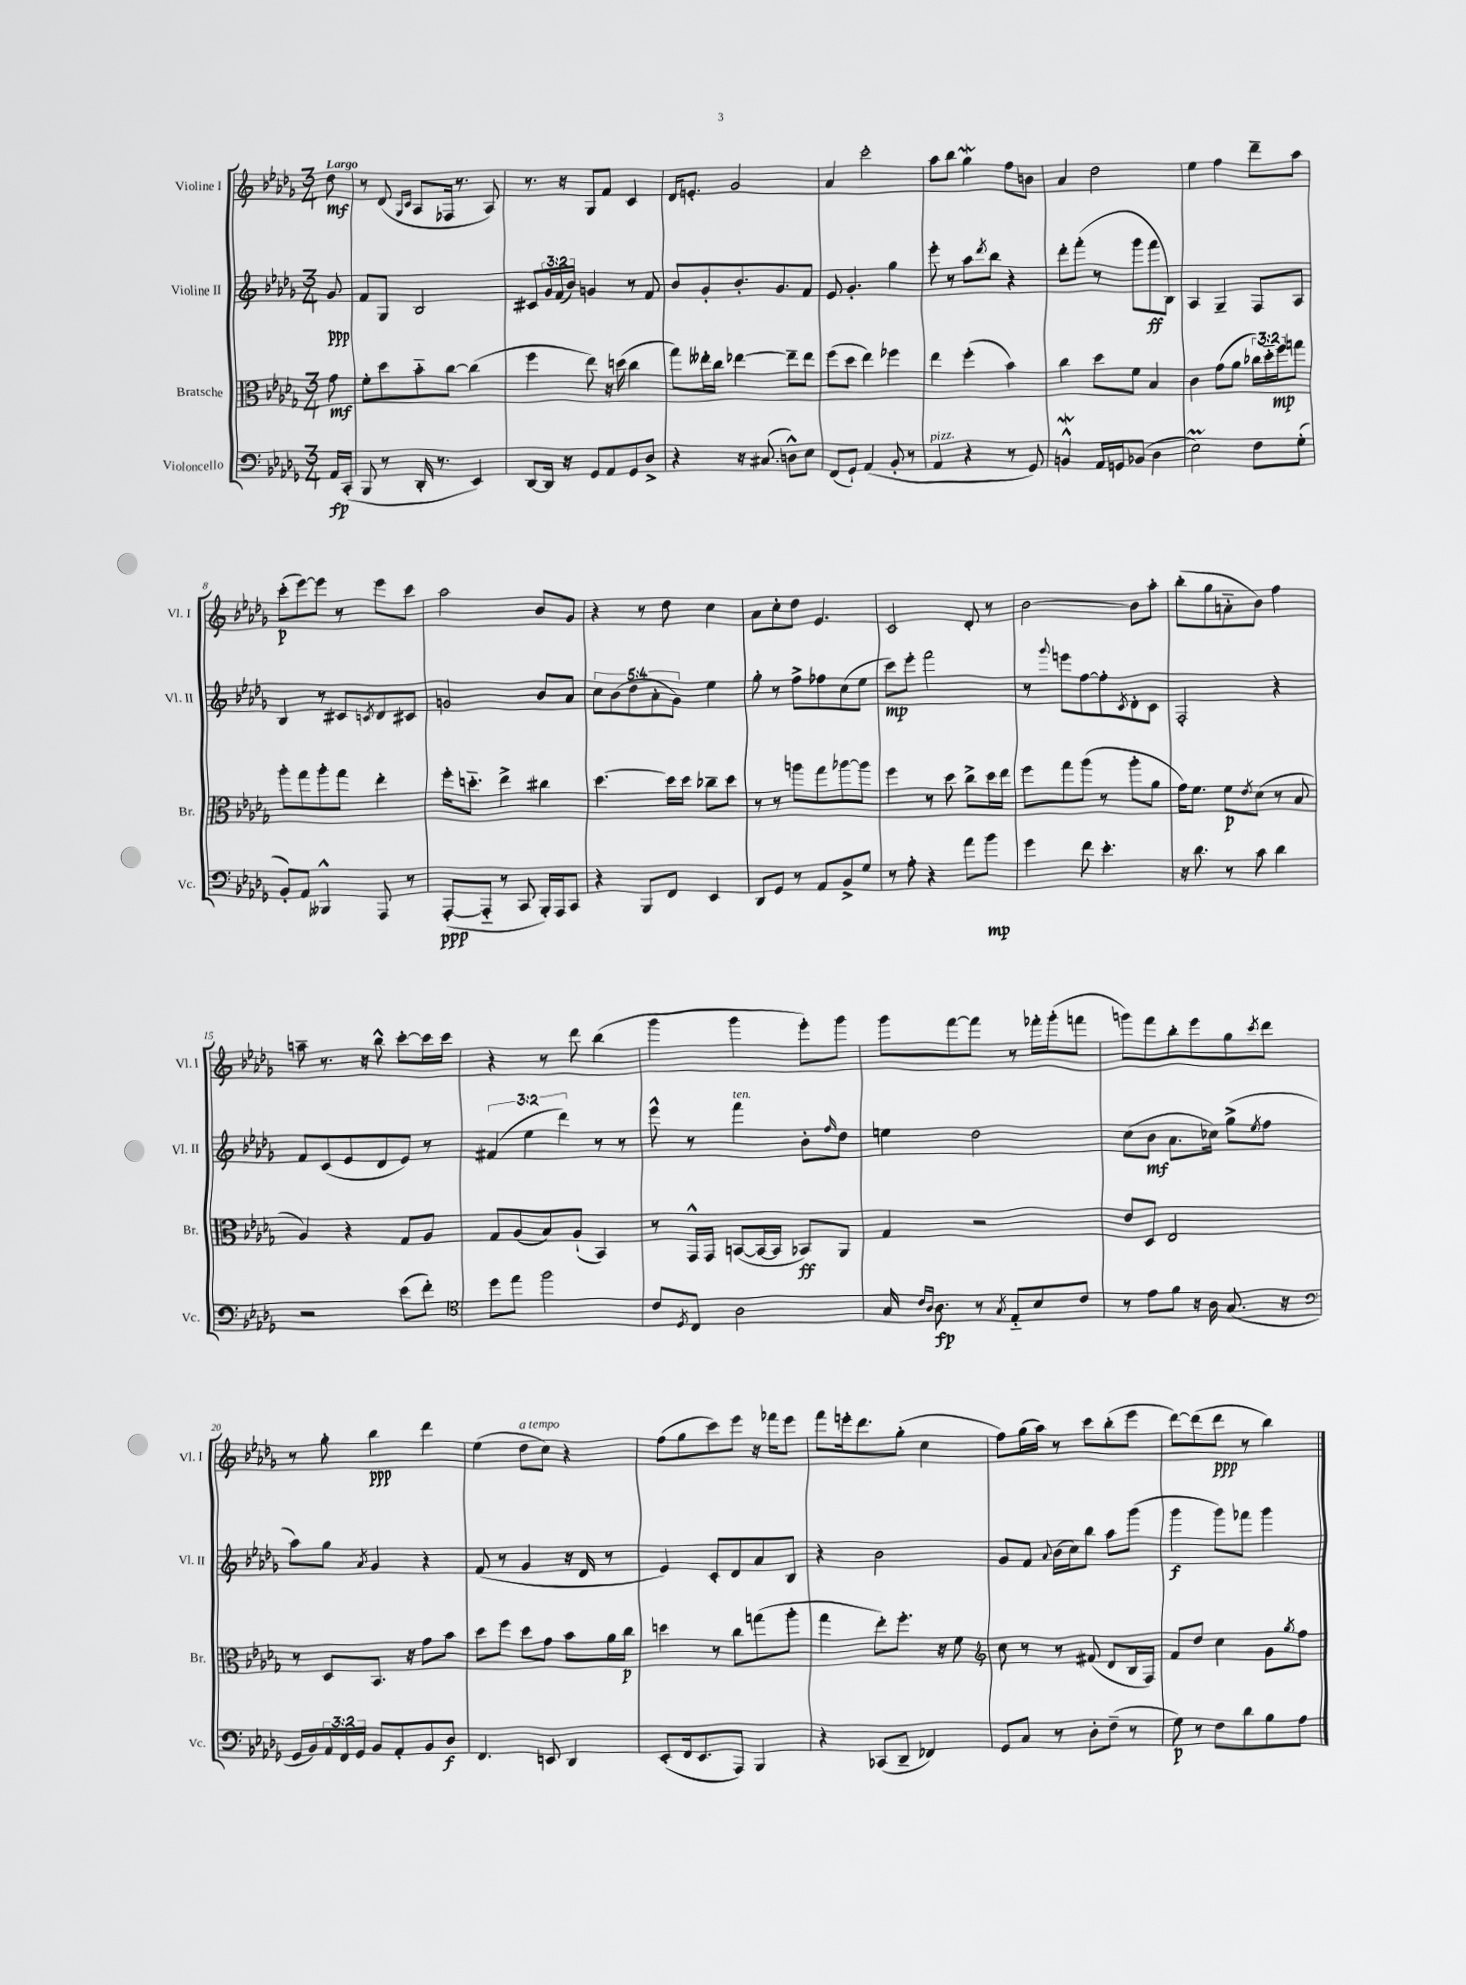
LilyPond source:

<<
\new StaffGroup <<
\new Staff = "s0" \with { instrumentName = "Violine I" shortInstrumentName = "Vl. I" } {
    \clef treble \key des \major \numericTimeSignature \time 3/4 \partial 8 \tempo "Largo"
    des''8\mf |
    r8 des'8( \grace { ges16 c'16 } aes8 fes16 r8. aes8) |
    r8. r16 ges8 f'8 c'4 |
    des'16 e'8.-. ges'2 |
    aes'4 c'''2-. |
    aes''8 bes''8 ges''4\mordent f''8 b'8 |
    aes'4 des''2 |
    ees''4 f''4 des'''8-- aes''8 |
    c'''8-.\p( ees'''8~) ees'''8 r8 ees'''8 c'''8 |
    aes''2 bes'8 ges'8 |
    r4 r8 des''8 c''4 |
    aes'8 c''8-. des''8 ees'4. |
    c'2 des'8-. r8 |
    bes'2~ bes'8 aes''8-. |
    bes''8-.( ges''8 a'8-_ bes'8) f''4 |
    a''8-- r8. r16 bes''8-^ c'''8~-. c'''16 c'''16 |
    r4 r8 des'''8 bes''4( |
    ges'''4 ges'''4 ees'''8-.) ges'''8 |
    ges'''8 f'''8~ f'''8 r8 fes'''16-. ges'''16-.( f'''8 |
    g'''8) f'''8 bes''8-. ees'''8 ges''8 \acciaccatura { c'''8 } des'''8 |
    r8 ges''8-. bes''4\ppp des'''4 |
    ees''4( des''8^\markup { \italic "a tempo" } c''8) r4 |
    f''8( ges''8 c'''8) ees'''8 r16 fes'''16 ees'''8 |
    f'''8 e'''16-. des'''8. ges''8-.( c''4 |
    f''8) ges''16( aes''16) r8 c'''8 bes''8-.( ees'''8 |
    des'''8~) des'''8( des'''8\ppp r8 bes''4) \bar "|." |
}
\new Staff = "s1" \with { instrumentName = "Violine II" shortInstrumentName = "Vl. II" } {
    \clef treble \key des \major \numericTimeSignature \time 3/4 \override Staff.TupletNumber.text = #tuplet-number::calc-fraction-text \partial 8
    ges'8\ppp |
    f'8 ges8 bes2 |
    cis'8 \tuplet 3/2 { ges'16 f'16( bes'16) } g'4 r8 f'8 |
    bes'8 ges'8-. bes'8.-. ges'8. f'8 |
    ees'8 ges'4.-. ges''4 |
    ees'''8-. r8 aes''8 \acciaccatura { des'''8 } bes''8 r4 |
    des'''8-. f'''8-.( r8 ges'''8 f'''8\ff bes8) |
    aes4 ges4-- f8 aes8 |
    bes4 r8 cis'8 \acciaccatura { c'8 } des'8 cis'8 |
    g'2 bes'8 aes'8 |
    \tuplet 5/4 { c''8 bes'8( des''8 aes'8-. ges'8) } ees''4 |
    ges''8-. r8 f''8-> fes''8 c''8( ees''8 |
    c'''8\mp) ees'''8-. f'''2 |
    r8 \appoggiatura { ges'''8 } e'''8 f''8~ f''8-. \acciaccatura { c'8 } des'8-. c'8 |
    f2-. r4 |
    f'8 c'8( ees'8 des'8 ees'8) r8 |
    \tuplet 3/2 { fis'4( ees''4 des'''4) } r8 r8 |
    ees'''8-^ r8 f'''4^\markup { \italic "ten." } bes'8-. \grace { f''16 } des''8 |
    e''4 des''2 |
    c''8( bes'8\mf aes'8. ces''16) ges''8->( \acciaccatura { ees''8 } f''8 |
    aes''8) ges''8 \acciaccatura { aes'8 } ges'4 r4 |
    f'8( r8 ges'4 r16 des'16 r8 |
    ees'4) c'8-. des'8 aes'8 bes8 |
    r4 bes'2 |
    ges'8 f'8 \appoggiatura { aes'8 } bes'16( c''16) bes''8 aes''8 ges'''8( |
    ges'''4\f ges'''8) fes'''8 ges'''4 \bar "|." |
}
\new Staff = "s2" \with { instrumentName = "Bratsche" shortInstrumentName = "Br." } {
    \clef alto \key des \major \numericTimeSignature \time 3/4 \override Staff.TupletNumber.text = #tuplet-number::calc-fraction-text \partial 8
    ges'8\mf |
    f'8-. des''8 bes'8-_ c''8~ c''4( |
    f''4 ees''8) r16 d''16( c''4 |
    ges''8) eeses''16-. c''16 ees''4~ ees''8-- ees''8 |
    f''8( des''8 ees''4) fes''4 |
    ees''4 f''4-.( bes'4) |
    c''4 des''8 f'8 bes4 |
    c'4 ges'8( aes'8 \tuplet 3/2 { ces''16) des''16-_ f''16\mp } g''8 |
    aes''8-. ges''8 aes''8-. ges''8 ees''4-. |
    f''16-. d''8.-_ ees''4-> cis''4 |
    des''4.~ des''16 des''16 ces''8-- des''8 |
    r8 r8 a''8 ges''8 aes''8~ aes''8 |
    f''4 r8 des''8 c''8-> des''16 ees''16 |
    f''8 ges''8 aes''8( r8 aes''8-. aes'8 |
    ges'16) f'8. f'8\p \acciaccatura { ees'8 } des'8( r8 bes8 |
    aes4) r4 ges8 aes8 |
    ges8 aes8( bes8) aes8-!( bes,4) |
    r8 ges,16-^ ges,16 b,8~( b,16~ b,16 bes,8\ff) aes,8 |
    ges4 r2 |
    ees'8 des8 ees2 |
    r8 des8 bes,8. r16 ges'8 bes'8 |
    des''8 f''8 des''8 ges'8 bes'8 aes'16 c''16\p |
    d''4 r8 c''8 g''8( aes''8-. |
    ges''4 ees''8-.) f''8.-. r16 f'8 |
    \clef treble c''8 r8 r8 fis'8( des'8 bes16 f16) |
    f'8 des''8 c''4 ges'8 \acciaccatura { ges''8 } f''8 \bar "|." |
}
\new Staff = "s3" \with { instrumentName = "Violoncello" shortInstrumentName = "Vc." } {
    \clef bass \key des \major \numericTimeSignature \time 3/4 \override Staff.TupletNumber.text = #tuplet-number::calc-fraction-text \partial 8
    aes,16\fp c,16-.( |
    bes,,8 r8 des,16-. r8. ees,4) |
    des,8~ des,16 r16 ges,8 aes,8 ges,8 des8-> |
    r4 r16 cis8.( d8-^) ees8 |
    f,8( ges,8-!) aes,4( bes,8-. r8 |
    aes,4^\markup { \italic "pizz." } r4 r8 ges,8) |
    b,4-^\mordent aes,16 g,16 bes,8( des4 |
    ees2\prall) f8 ges8-.( |
    bes,8-.) aes,8 beses,,4-^ aes,,8 r8 |
    aes,,8~-.\ppp( aes,,8-_ r8 c,8 bes,,16-.) aes,,16 c,8 |
    r4 bes,,8 f,8 ees,4 |
    des,8 ges,8 r8 aes,8 bes,8-> ges8 |
    r8 aes8-. r4 aes'8 bes'8\mp |
    ges'4 f'8 ees'4.-. |
    r16 des'8. r8 c'8 des'4 |
    r2 ees'8( f'8-.) |
    \clef tenor des''8 ees''8 f''2 |
    c'8 \acciaccatura { des8 } c8 aes2 |
    ges16 \grace { c'16 aes16 } aes8.\fp r8 \acciaccatura { ges8 } ees8-_ bes8 c'8 |
    r8 ees'8 f'8 r16 aes16 ges8.( r16 |
    \clef bass ges,16 bes,16) \tuplet 3/2 { aes,16 f,16 ges,16 } bes,8 aes,8-. bes,8 des8\f |
    f,4. e,8 des,4 |
    ees,8-.( f,16 ees,8. aes,,8) bes,,4 |
    r4 ces,8( des,8-- fes,4) |
    ges,8 c8 r8 des8-. f8--( r8 |
    ges8\p) r8 f8 des'8 bes8 aes8 \bar "|." |
}
>>
>>
